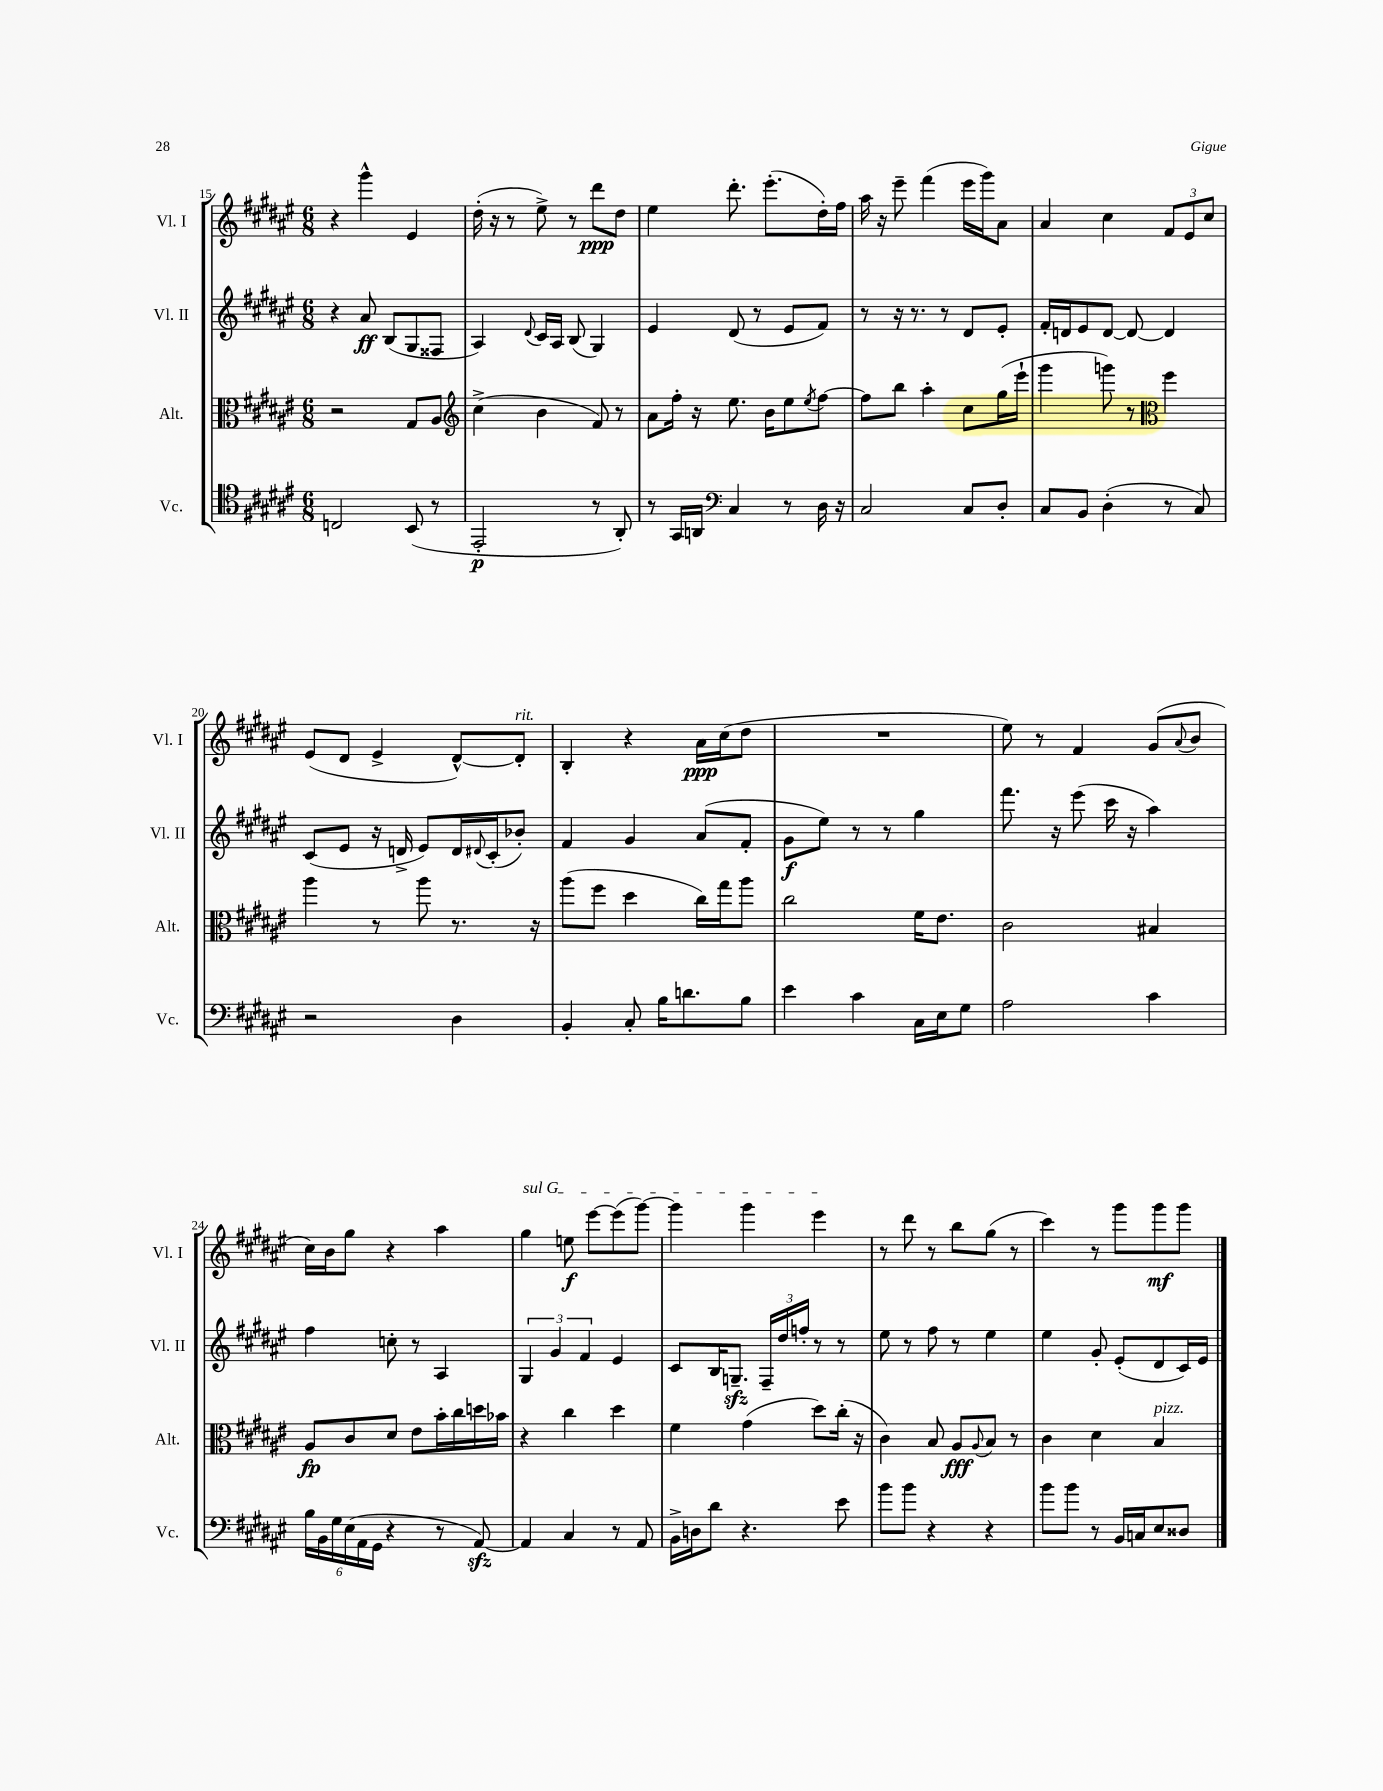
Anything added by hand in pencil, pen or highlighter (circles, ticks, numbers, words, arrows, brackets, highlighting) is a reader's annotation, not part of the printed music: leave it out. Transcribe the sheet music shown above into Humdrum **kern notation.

**kern	**kern	**kern	**kern
*staff4	*staff3	*staff2	*staff1
*clefC4	*clefC3	*clefG2	*clefG2
*k[f#c#g#d#a#e#]	*k[f#c#g#d#a#e#]	*k[f#c#g#d#a#e#]	*k[f#c#g#d#a#e#]
*M6/8	*M6/8	*M6/8	*M6/8
2C/	2r	4r	4r
.	.	8a#/	4ggg#^^\
.	.	(8B/L	.
(8BB/	8G#/L	8G#/	4e#/
8r	8A#/J	8F##/J	.
=	=	=	=
*	*clefG2	*	*
2EE#'/	(4cc#^\	4A#/)	(16dd#'\
.	.	.	16r
.	.	.	8r
.	.	8qqd#/	.
.	4b\	16c#/LL	8ee#^\)
.	.	16A#/JJ	.
.	.	(8B/	8r
8r	8f#/)	4G#/)	8ddd#\L
8AA#'/)	8r	.	8dd#\J
=	=	=	=
8r	8a#\L	4e#/	4ee#\
16GG#/LL	16ff#'\Jk	.	.
16AA/JJ	16r	.	.
*clefF4	*	*	*
4C#/	8.ee#\	(8d#/	8.ddd#'\
.	.	8r	.
.	16b\LK	.	(8.eee#'\L
8r	8ee#\	8e#/L	.
.	8qee#/	.	.
16D#\	[8ff#\J	8f#/J)	16dd#'\L)
16r	.	.	16ff#\JJ
=	=	=	=
2C#/	8ff#\]L	8r	16aa#\
.	.	.	16r
.	8bb\J	16r	8eee#~\
.	.	8.r	.
.	4aa#'\	.	(4fff#\
.	.	8r	.
8C#/L	8cc#\L	8d#/L	16eee#\LL
.	.	.	16ggg#\J)
8D#'/J	(16gg#\L	8e#'/J	8a#\J
.	16eee#`\JJ	.	.
=	=	=	=
8C#/L	4ggg#\	16f#'/LL	4a#/
.	.	16d/J	.
8BB/J	.	8e#/	.
(4D#'\	8ggg\)	[8d/J	4cc#\
.	8r	8d/_	.
*	*clefC3	*	*
8r	4ff#\	4d/]	12f#/L
.	.	.	12e#/
8C#/)	.	.	.
.	.	.	12cc#/J
=	=	=	=
2r	4aa#\	(8c#/L	(8e#/L
.	.	8e#/J	8d#/J
.	8r	16r	4e#^/
.	.	16d^/	.
.	8aa#\	8e#/L)	.
4D#\	8.r	16d/L	[8d#^^/L)
.	.	8qqd#/	.
.	.	(16c#'/J	.
.	.	8b-'/J)	8d#'/]J
.	16r	.	.
=	=	=	=
4BB'/	(8aa#\L	4f#/	4B'/
.	8ff#\J	.	.
8C#'/	4dd#\	4g#/	4r
16B\LK	.	.	.
8.d\	.	.	.
.	16cc#\LL)	(8a#/L	16a#\LL
.	16gg#\J	.	(16cc#\J
8B\J	8aa#\J	8f#'/J	8dd#\J
=	=	=	=
4e#\	2cc#\	8g#\L	2.r
.	.	8ee#\J)	.
4c#\	.	8r	.
.	.	8r	.
16C#\LL	16f#\LK	4gg#\	.
16E#\J	8.e#\J	.	.
8G#\J	.	.	.
=	=	=	=
2A#\	2c#\	8.fff#\	8ee#\)
.	.	.	8r
.	.	16r	.
.	.	(8eee#\	4f#/
.	.	16ccc#\	.
.	.	16r	.
4c#\	4B#/	4aa#\)	(8g#/L
.	.	.	8qqa#/
.	.	.	8b/J
=	=	=	=
24B\LL	8A#/L	4ff#\	16cc#\LL)
24BB\	.	.	.
.	.	.	16b\J
24G#\	.	.	.
(24E#\	8c#/	.	8gg#\J
24AA#\	.	.	.
24GG#\JJ	.	.	.
4r	8d#/J	8cc'\	4r
.	8e#\L	8r	.
8r	16b'\L	4A#/	4aa#\
.	16cc#\	.	.
[8AA#/)	16dd\	.	.
.	16b-\JJ	.	.
=	=	=	=
4AA#/]	4r	6G#/	4gg#\
.	.	6g#/	.
4C#/	4cc#\	.	8ee\
.	.	6f#/	.
.	.	.	[8eee#\L
8r	4dd#\	4e#/	(8eee#\]
8AA#/	.	.	[8ggg#\J)
=	=	=	=
16BB^\LL	4f#\	8c#/L	4ggg#\]
16D\J	.	.	.
8d#\J	.	16B/K	.
.	.	8.G~/J	.
4.r	(4g#\	.	4ggg#\
.	.	24F#~/LL	.
.	.	24dd#/	.
.	.	24ff'/JJ	.
.	8dd#\L)	8r	4eee#\
8e#\	(16cc#'\Jk	8r	.
.	16r	.	.
=	=	=	=
8b\L	4c#\)	8ee#\	8r
8b\J	.	8r	8ddd#\
4r	8B/	8ff#\	8r
.	8A#/L	8r	8bb\L
.	8qqA#/	.	.
4r	8B/J	4ee#\	(8gg#\J
.	8r	.	8r
=	=	=	=
8b\L	4c#\	4ee#\	4ccc#\)
8b\J	.	.	.
8r	4d#\	8g#'/	8r
16BB/LL	.	(8e#'/L	8ggg#\L
16C/J	.	.	.
8E#/	4B/	8d#/	8ggg#\
8D##/J	.	16c#/L)	8ggg#\J
.	.	16e#/JJ	.
==	==	==	==
*-	*-	*-	*-
